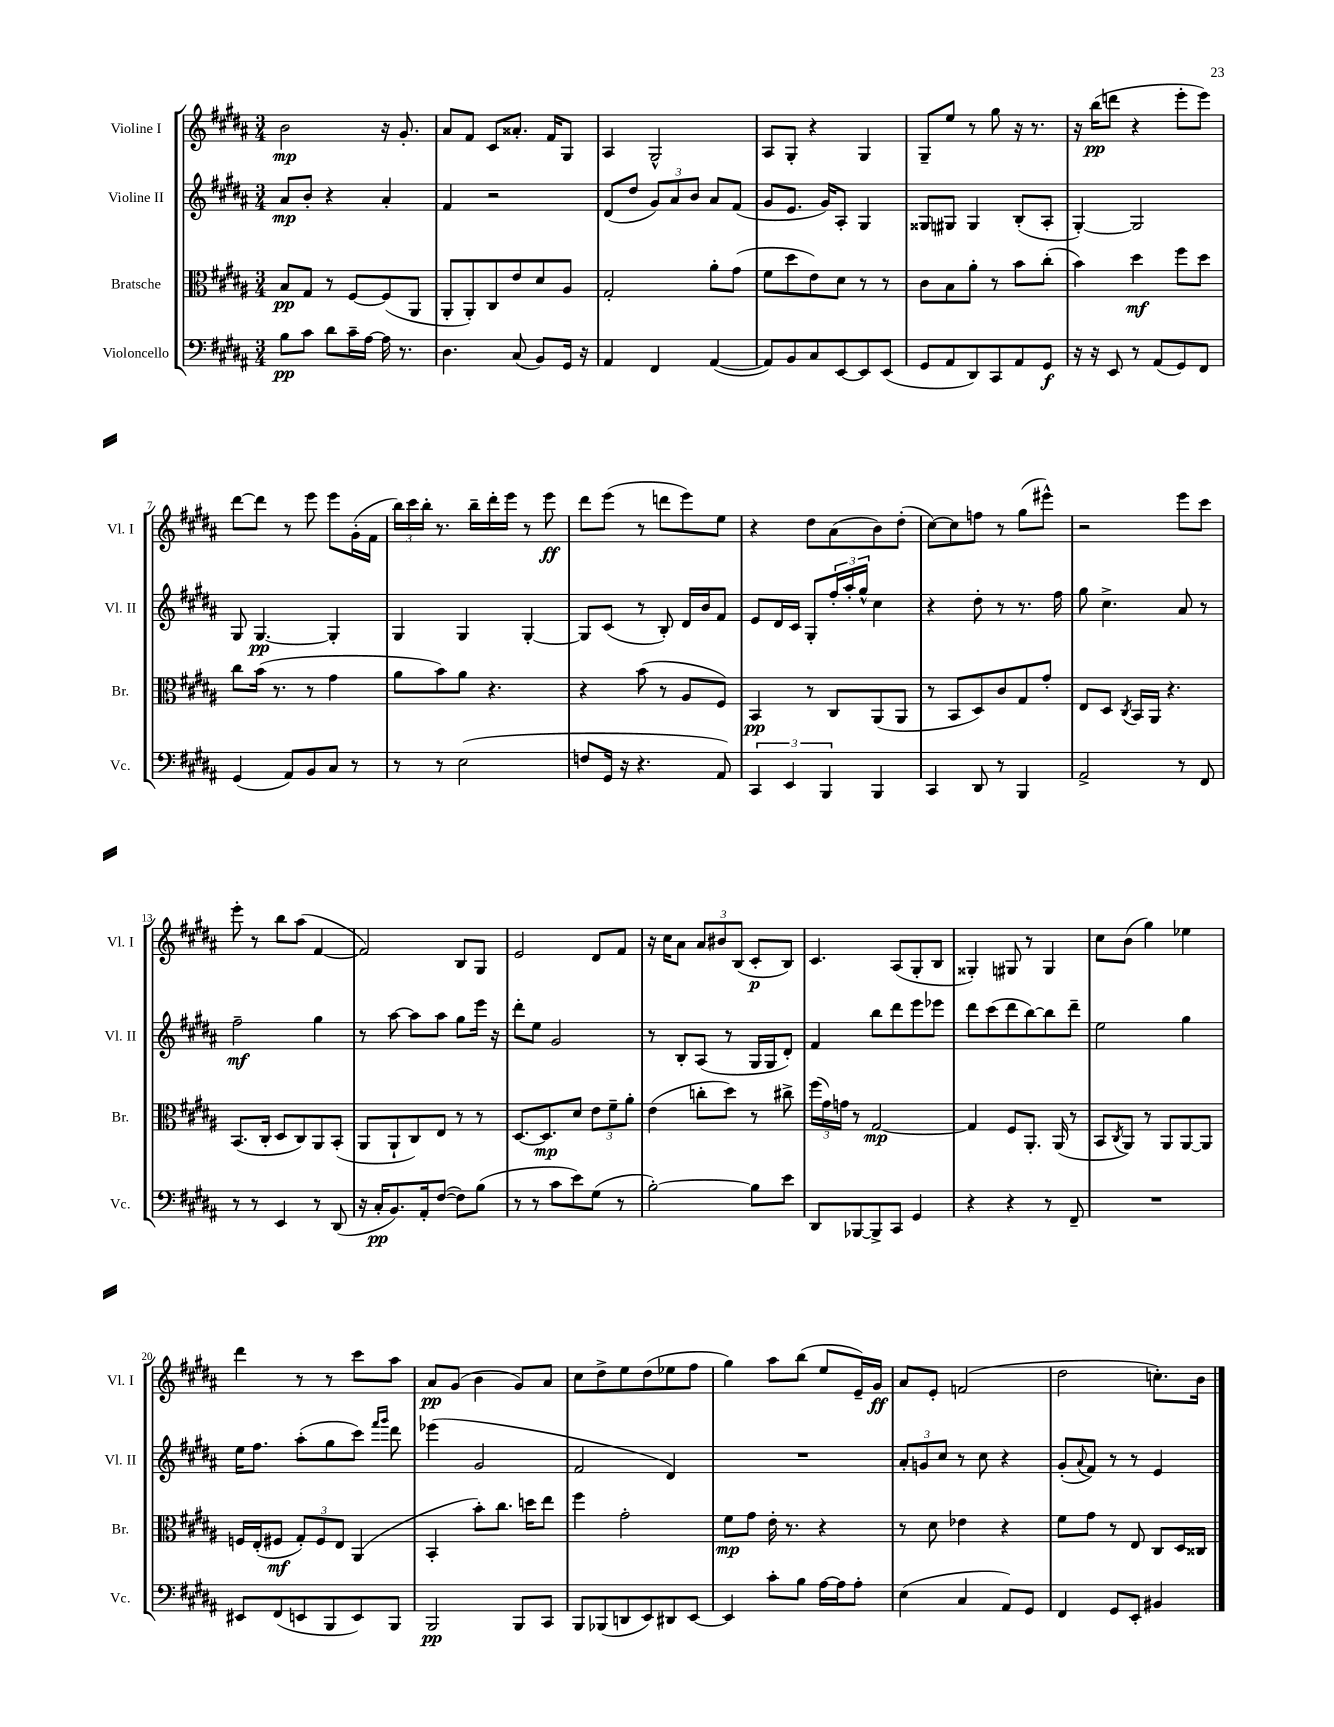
<<
\new StaffGroup <<
\new Staff = "s0" \with { instrumentName = "Violine I" shortInstrumentName = "Vl. I" } {
    \clef treble \key b \major \numericTimeSignature \time 3/4
    b'2\mp r16 gis'8.-. |
    ais'8 fis'8 cis'8 aisis'8.-. fis'16 gis8 |
    ais4 gis2-^ |
    ais8 gis8-. r4 gis4 |
    gis8-- e''8 r8 gis''8 r16 r8. |
    r16 b''16\pp( d'''8 r4 e'''8-. e'''8) |
    dis'''8~ dis'''8 r8 e'''8 e'''8 gis'16-.( fis'16 |
    \tuplet 3/2 { b''16) cis'''16 b''16-. } r8. b''16-- dis'''16-. e'''16 r8 e'''8\ff |
    dis'''8 e'''8( r8 d'''8 e'''8) e''8 |
    r4 dis''8 ais'8( b'8) dis''8-.( |
    cis''8~) cis''8 f''8 r8 gis''8( eis'''8-^) |
    r2 e'''8 cis'''8 |
    e'''8-. r8 b''8 ais''8( fis'4~ |
    fis'2) b8 gis8 |
    e'2 dis'8 fis'8 |
    r16 cis''16 ais'8 \tuplet 3/2 { ais'8 bis'8 b8( } cis'8-.\p b8) |
    cis'4. ais8( gis8-. b8 |
    gisis4-.) gis8 r8 gis4 |
    cis''8 b'8( gis''4) ees''4 |
    dis'''4 r8 r8 cis'''8 ais''8 |
    ais'8\pp gis'8( b'4 gis'8) ais'8 |
    cis''8 dis''8-> e''8 dis''8( ees''8 fis''8 |
    gis''4) ais''8 b''8( e''8 e'16--) gis'16\ff |
    ais'8 e'8-. f'2( |
    dis''2 c''8.-.) b'16 \bar "|." |
}
\new Staff = "s1" \with { instrumentName = "Violine II" shortInstrumentName = "Vl. II" } {
    \clef treble \key b \major \numericTimeSignature \time 3/4
    ais'8\mp b'8-. r4 ais'4-. |
    fis'4 r2 |
    dis'8( dis''8 \tuplet 3/2 { gis'8) ais'8 b'8 } ais'8 fis'8( |
    gis'8 e'8. gis'16) ais8-. gis4 |
    gisis8 gis8 gis4 b8-.( ais8-. |
    gis4~-.) gis2 |
    gis8 gis4.~\pp gis4-. |
    gis4 gis4 gis4~-. |
    gis8 cis'8( r8 b8-.) dis'16 b'16 fis'8 |
    e'8 dis'16 cis'16 gis8-. \tuplet 3/2 { fis''16-. ais''16-. gis''16-^ } cis''4 |
    r4 dis''8-. r8 r8. fis''16 |
    gis''8 cis''4.-> ais'8 r8 |
    fis''2--\mf gis''4 |
    r8 ais''8~ ais''8 ais''8 gis''8 e'''16 r16 |
    dis'''8-. e''8 gis'2 |
    r8 b8-. ais8( r8 gis16 gis16 dis'8-.) |
    fis'4 b''8 dis'''8 e'''8 ees'''8 |
    dis'''8 cis'''8( dis'''8 b''8~) b''8 dis'''8-- |
    e''2 gis''4 |
    e''16 fis''8. ais''8-.( gis''8 cis'''8) \grace { fis'''16 gis'''16 } dis'''8 |
    ees'''4( gis'2 |
    fis'2 dis'4) |
    R2. |
    \tuplet 3/2 { ais'8-. g'8 cis''8 } r8 cis''8 r4 |
    gis'8-.( \appoggiatura { ais'8 } fis'8) r8 r8 e'4 \bar "|." |
}
\new Staff = "s2" \with { instrumentName = "Bratsche" shortInstrumentName = "Br." } {
    \clef alto \key b \major \numericTimeSignature \time 3/4
    b8\pp gis8 r8 fis8~ fis8( ais,8 |
    ais,8-. ais,8-.) cis8 e'8 dis'8 ais8 |
    gis2-. ais'8-. gis'8( |
    fis'8 dis''8 e'8) dis'8 r8 r8 |
    cis'8 b8 ais'8-. r8 b'8 cis''8-.( |
    b'4) dis''4\mf fis''8 dis''8 |
    cis''8 b'16( r8. r8 gis'4 |
    ais'8 b'8) ais'8 r4. |
    r4 b'8( r8 ais8 fis8) |
    b,4\pp r8 cis8 ais,8( ais,8 |
    r8 b,8 dis8) cis'8 gis8 gis'8-. |
    e8 dis8 \acciaccatura { cis8 } b,16 ais,16 r4. |
    b,8.( cis16-. dis8 cis8) ais,8 b,8-.( |
    ais,8 ais,8-! cis8) e8 r8 r8 |
    dis8.~ dis8.\mp dis'8 \tuplet 3/2 { e'8 fis'8-- ais'8-. } |
    e'4( c''8-. dis''8) r8 cis''8-> |
    \tuplet 3/2 { fis''16( gis'16) g'16 } r8 gis2~\mp |
    gis4 fis8 ais,8.-. ais,16( r8 |
    b,8 \acciaccatura { cis8 } ais,8) r8 ais,8 ais,8~ ais,8 |
    f16 e16-.( fis8\mf \tuplet 3/2 { gis8-.) fis8 e8 } ais,4( |
    b,4-. b'8-.) cis''8. d''16 e''8 |
    fis''4 gis'2-. |
    fis'8\mp gis'8 e'16-. r8. r4 |
    r8 dis'8 ees'4 r4 |
    fis'8 gis'8 r8 e8 cis8 dis16 cisis16 \bar "|." |
}
\new Staff = "s3" \with { instrumentName = "Violoncello" shortInstrumentName = "Vc." } {
    \clef bass \key b \major \numericTimeSignature \time 3/4
    b8\pp cis'8 dis'8 cis'16-- ais16~ ais16 r8. |
    dis4. cis8( b,8) gis,16 r16 |
    ais,4 fis,4 ais,4~( |
    ais,8) b,8 cis8 e,8~ e,8 e,8( |
    gis,8 ais,8 dis,8) cis,8 ais,8 gis,8\f |
    r16 r16 e,8 r8 ais,8( gis,8) fis,8 |
    gis,4( ais,8) b,8 cis8 r8 |
    r8 r8 e2( |
    f8 gis,16 r16 r4. ais,8) |
    \tuplet 3/2 { cis,4 e,4 b,,4 } b,,4 |
    cis,4 dis,8 r8 b,,4 |
    ais,2-> r8 fis,8 |
    r8 r8 e,4 r8 dis,8( |
    r16 cis16-.\pp b,8.) ais,16-. fis8~( fis8) b8( |
    r8 r8 cis'8 e'8) gis8( r8 |
    b2~-.) b8 e'8 |
    dis,8 bes,,8~ bes,,8-> cis,8 gis,4 |
    r4 r4 r8 fis,8-- |
    R2. |
    eis,8 fis,8( e,8 b,,8 e,8) b,,8 |
    b,,2\pp b,,8 cis,8 |
    b,,8 bes,,8( d,8 e,8) dis,8 e,8~ |
    e,4 cis'8-. b8 ais16~ ais16 ais8-. |
    e4( cis4 ais,8) gis,8 |
    fis,4 gis,8 e,8-. bis,4 \bar "|." |
}
>>
>>
